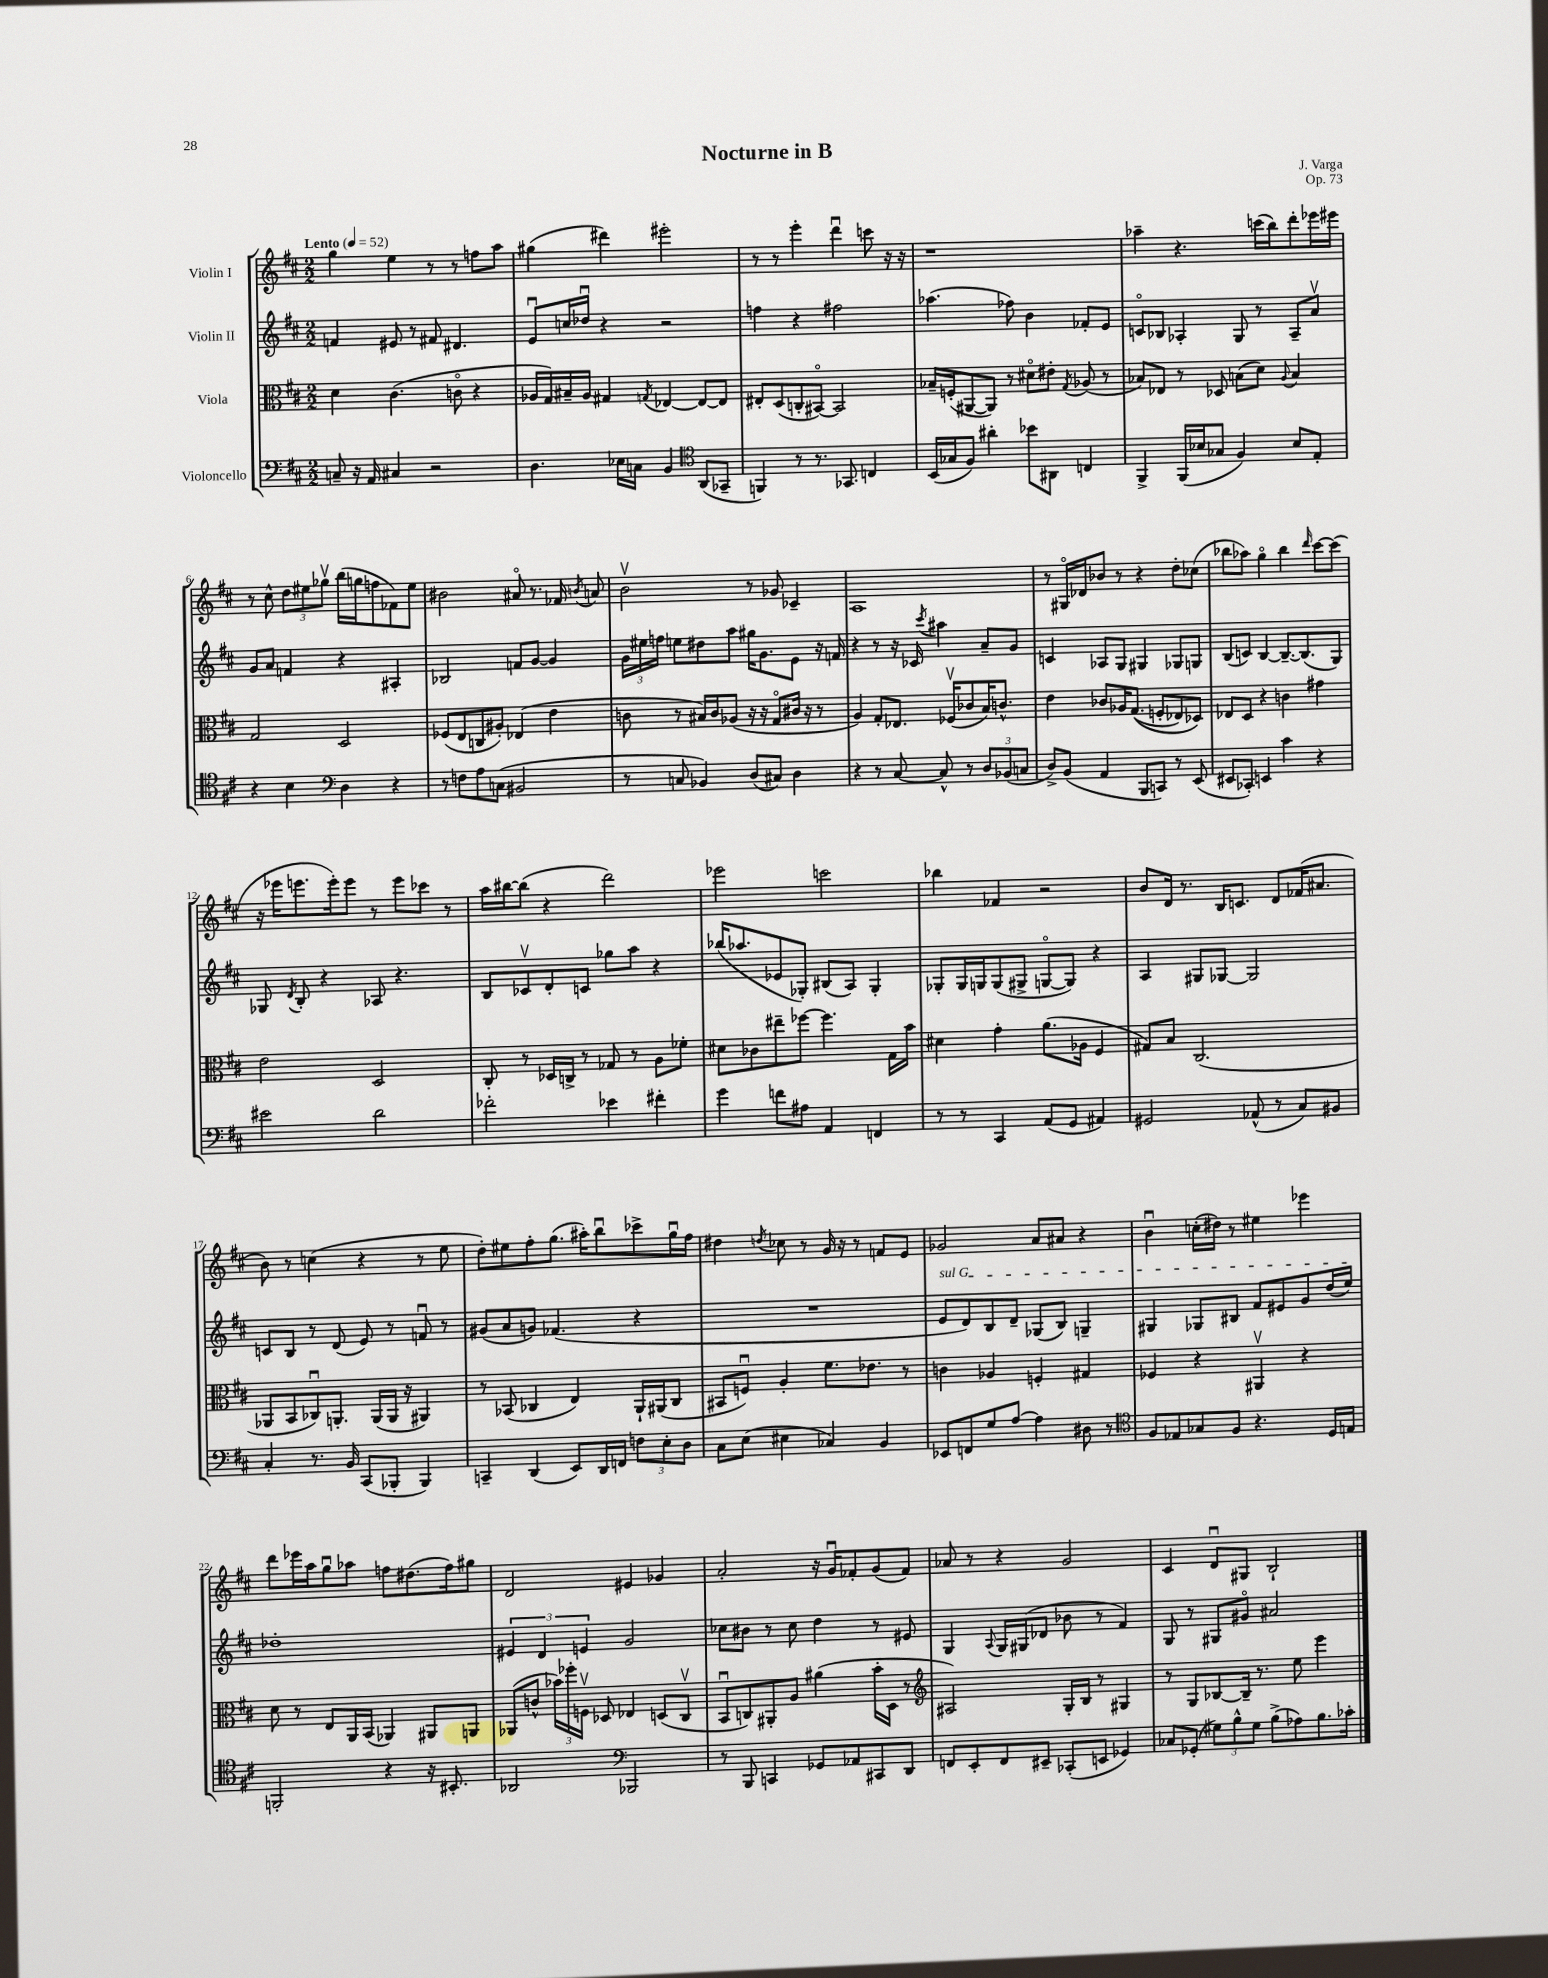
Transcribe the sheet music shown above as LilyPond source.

\header { title = "Nocturne in B" composer = "J. Varga" opus = "Op. 73" }
<<
\new StaffGroup <<
\new Staff = "s0" \with { instrumentName = "Violin I" } {
    \clef treble \key d \major \numericTimeSignature \time 2/2 \tempo "Lento" 4 = 52
    \autoBeamOff g''4 e''4 r8 r8 f''8[ a''8] |
    gis''4( dis'''4) eis'''2-. |
    r8 r8 e'''4-. d'''4\downbow c'''8 r16 r16 |
    r1 |
    aes''4-- r4. c'''16[( b''16) d'''8-. ees'''16 eis'''16] |
    r8 cis''8-^ \tuplet 3/2 { d''8[ eis''8 ges''8]\upbow } b''16[( g''16 f''8 fes'8) eis''8] |
    bis'2 ais'8\flageolet r8. fes'16 \acciaccatura { b'8 } a'8 |
    b'2\upbow r8 ges'8 ces'4-- |
    a1 |
    r8 gis16[\flageolet des'16 bes'8] r8 r4 d''8[-. ces''8]( |
    bes''8[ aes''8]) g''4\flageolet bes''4 \grace { d'''16 } cis'''8[~ cis'''8]( |
    r16 ees'''16[ e'''8. e'''16-.) e'''8] r8 e'''8[ ces'''8] r8 |
    a''16[ bis''16~ bis''8]( r4 d'''2) |
    ees'''2 c'''2 |
    bes''4 fes'4 r2 |
    b'8[ d'16] r8. b16[ c'8.] d'8[ fes'16( ais'8.] |
    b'8) r8 c''4( r4 r8 e''8 |
    d''8[-.) eis''8 fis''8-. g''8.]( ais''16[-.) b''8\downbow ces'''8-> g''16\downbow fis''16] |
    dis''4 \acciaccatura { d''8 } ces''8 r8 g'16 r16 r8 f'8[ e'8] |
    ges'2 a'8[ ais'8] r4 |
    b'4\downbow c''16[-.( dis''16]) r8 eis''4 ees'''4 |
    d'''8[ ees'''16 a''16 g''8\downbow aes''8] f''8[ dis''8.( f''16) gis''8] |
    d'2 eis'4 ges'4 |
    a'2-. r16 g'16[\downbow fes'8-. g'8( fes'8]) |
    aes'8 r8 r4 g'2 |
    cis'4 d'8[\downbow gis8] b2-! \bar "|." |
}
\new Staff = "s1" \with { instrumentName = "Violin II" } {
    \clef treble \key d \major \numericTimeSignature \time 2/2
    \autoBeamOff f'4 eis'8 r8 fis'8 dis'4. |
    e'8[\downbow c''16 des''16]\downbow r4 r2 |
    f''4 r4 fis''2 |
    aes''4.( fes''8) b'4 fes'8[-. e'8] |
    c'8[\flageolet bes8] aes4-. g8 r8 aes8[-- a'8]\upbow |
    g'8[ a'8] f'4 r4 ais4-. |
    bes2 f'8[ g'8]~ g'4 |
    \tuplet 3/2 { g'16[ eis''16 f''16] } e''8[ dis''8 a''8] gis''16[ g'8. e'8] r16 f'16 |
    r4 r8 r16 ces'16 \acciaccatura { cis'''8 } ais''4 a'8[-- g'8] |
    c'4 aes8[ g8] gis4 ges8[ g8] |
    b8[( c'8]) b4~ b8.[~-- b8.( g8]) |
    ges8 \acciaccatura { d'8 } b8-. r4 aes8 r4. |
    b8[ ces'8\upbow d'8-. c'8] ges''8[ a''8] r4 |
    bes''16[( aes''8. ees'8 ges8]-.) bis8[( a8]) ges4-. |
    ges8[-. ges16 g16 g8( gis8]-> g8[~\flageolet g8]) r4 |
    a4 gis8[ ges8]~ ges2 |
    c'8[ b8] r8 d'8( e'8) r8 f'8\downbow r8 |
    gis'8[( a'8 g'8]) fes'4.( r4 |
    R1 |
    \once \override TextSpanner.bound-details.left.text = \markup { \italic "sul G" } e'8[\startTextSpan d'8) b8 d'8]-- ges8[( b8]) g4-- |
    gis4 ges8[ bis8] fis'8[ eis'8 g'8 d''16( e''16]\stopTextSpan) |
    des''1-. |
    \tuplet 3/2 { eis'4 d'4 e'4 } g'2 |
    ces''8[ bis'8] r8 ces''8 d''4 r8 eis'8 |
    g4 \appoggiatura { a8 } g16[ gis16( des'8] bes'8 r8 fis'4) |
    g8 r8 gis8[ gis'8]\flageolet ais'2 \bar "|." |
}
\new Staff = "s2" \with { instrumentName = "Viola" } {
    \clef alto \key d \major \numericTimeSignature \time 2/2
    \autoBeamOff d'4 cis'4.( c'8\flageolet r4 |
    aes16[ g16) bis16-- aes16] gis4 \acciaccatura { g8 } ees4~ ees8[~ ees8] |
    eis8[-. d8( c8-. bis,8]~\flageolet) bis,2 |
    bes16[-- f16-.( ais,8~ ais,8]) r8 dis'8[\flageolet eis'8]-. \acciaccatura { g8 } aes8( r8 |
    bes8[) ees8] r8 des8 b8[( d'8]) \appoggiatura { a8 } b4 |
    g2 d2 |
    fes8[( e8 c8 ais8]-.) ees4( e'4 |
    c'8 r8 bis16[) c'16 aes8]( r16 r16 g8[\flageolet cis'16] r16 r8 |
    a4) g8[-. ees8.] fes16[\upbow( ces'8 b16) c'8.]-^ |
    e'4 ces'8[ aes16 g8.](\( f8[-. ees8) des8]\) |
    ees8[ d8] r4 c'4 gis'4 |
    e'2 d2 |
    cis8-. r8 des16[ c16]-> r8 ges8 r8 a8[ fes'8]-. |
    dis'8[ ces'8 eis''8-- fes''8]~ fes''4. g16[ b'16] |
    dis'4 g'4-. a'8.[( aes16] fis4 |
    gis8[) b8] cis2.( |
    aes,8[ b,8 ces8\downbow) a,8.]-. a,16[( a,16] r16 ais,4) |
    r8 bes,8( ces4 e4) a,16[-! ais,16( ces8] |
    bis,8[ f8]\downbow) a4-. fis'8.[ ees'8.] r8 |
    c'4 aes4 f4-. gis4 |
    fes4 r4 ais,4\upbow r4 |
    d'8 r8 e8[ a,16 b,16]( aes,4) ais,8[ a,8] |
    aes,8[( c'8]-^ \tuplet 3/2 { bes'16[) fes''16-. f16]\upbow } des8 ees4 d8[( cis8]\upbow |
    b,8[\downbow c8) ais,8-. a8] ais'4( b'16[-. d16] r8 |
    \clef treble ais2) g16[-. b16] r8 gis4 |
    r8 g8[ bes8~ bes16]-- r8. e''8 e'''4 \bar "|." |
}
\new Staff = "s3" \with { instrumentName = "Violoncello" } {
    \clef bass \key d \major \numericTimeSignature \time 2/2
    \autoBeamOff c8-- r16 a,16 cis4 r2 |
    d4. ees16[ c16] b,4 \clef tenor a,8[( ges,8]-- |
    f,4) r8 r8. ges,8. c4 |
    b,16[( ges16 fis8]) ais'4-. bes'8[ ais,8] c4 |
    fis,4-> fis,16[( bes16 ges8] fis4) bes8[ e8]-. |
    r4 b4 \clef bass d4 r4 |
    r8 f8[ a8 c8]( bis,2 |
    r8 c8 bes,4) d8[( cis8]) d4 |
    r4 r8 cis8~ cis8-^ r8 \tuplet 3/2 { d8[ bes,8( c8] } |
    d8[->) b,8]( a,4 b,,8[ c,8]) r8 e,8( |
    eis,8[ ces,8]-.) e,4 cis'4 r4 |
    eis'2 d'2 |
    fes'2-. ees'4 fis'4-. |
    g'4 f'8[ ais8] a,4 f,4 |
    r8 r8 cis,4 a,8[( g,8] ais,4) |
    gis,2 aes,8-^( r8 cis8[) bis,8] |
    cis4-. r8. b,16 cis,8[( bes,,8]-. bes,,4) |
    c,4-- d,4( e,8[) d,16 f,16] \tuplet 3/2 { f8[ e8-. d8] } |
    cis8[ e8]( eis4 ces4) b,4 |
    ees,8[ f,8 g8 a8]~ a4 dis8 r8 |
    \clef tenor fis8[ ees8 ges8 fis8] r4. d16[ e16] |
    f,2-. r4 r16 bis,8.-. |
    aes,2 \clef bass bes,,2 |
    r8 b,,8 c,4 ges,8[ aes,8 cis,8 d,8] |
    f,8[ e,8-. f,8 eis,8]-- ces,8[-.( e,8] ges,4) |
    ces8[ ges,8]-.( \tuplet 3/2 { gis8[) b8-^ gis8] } b8[->( aes8) b8. ces'16]-. \bar "|." |
}
>>
>>
